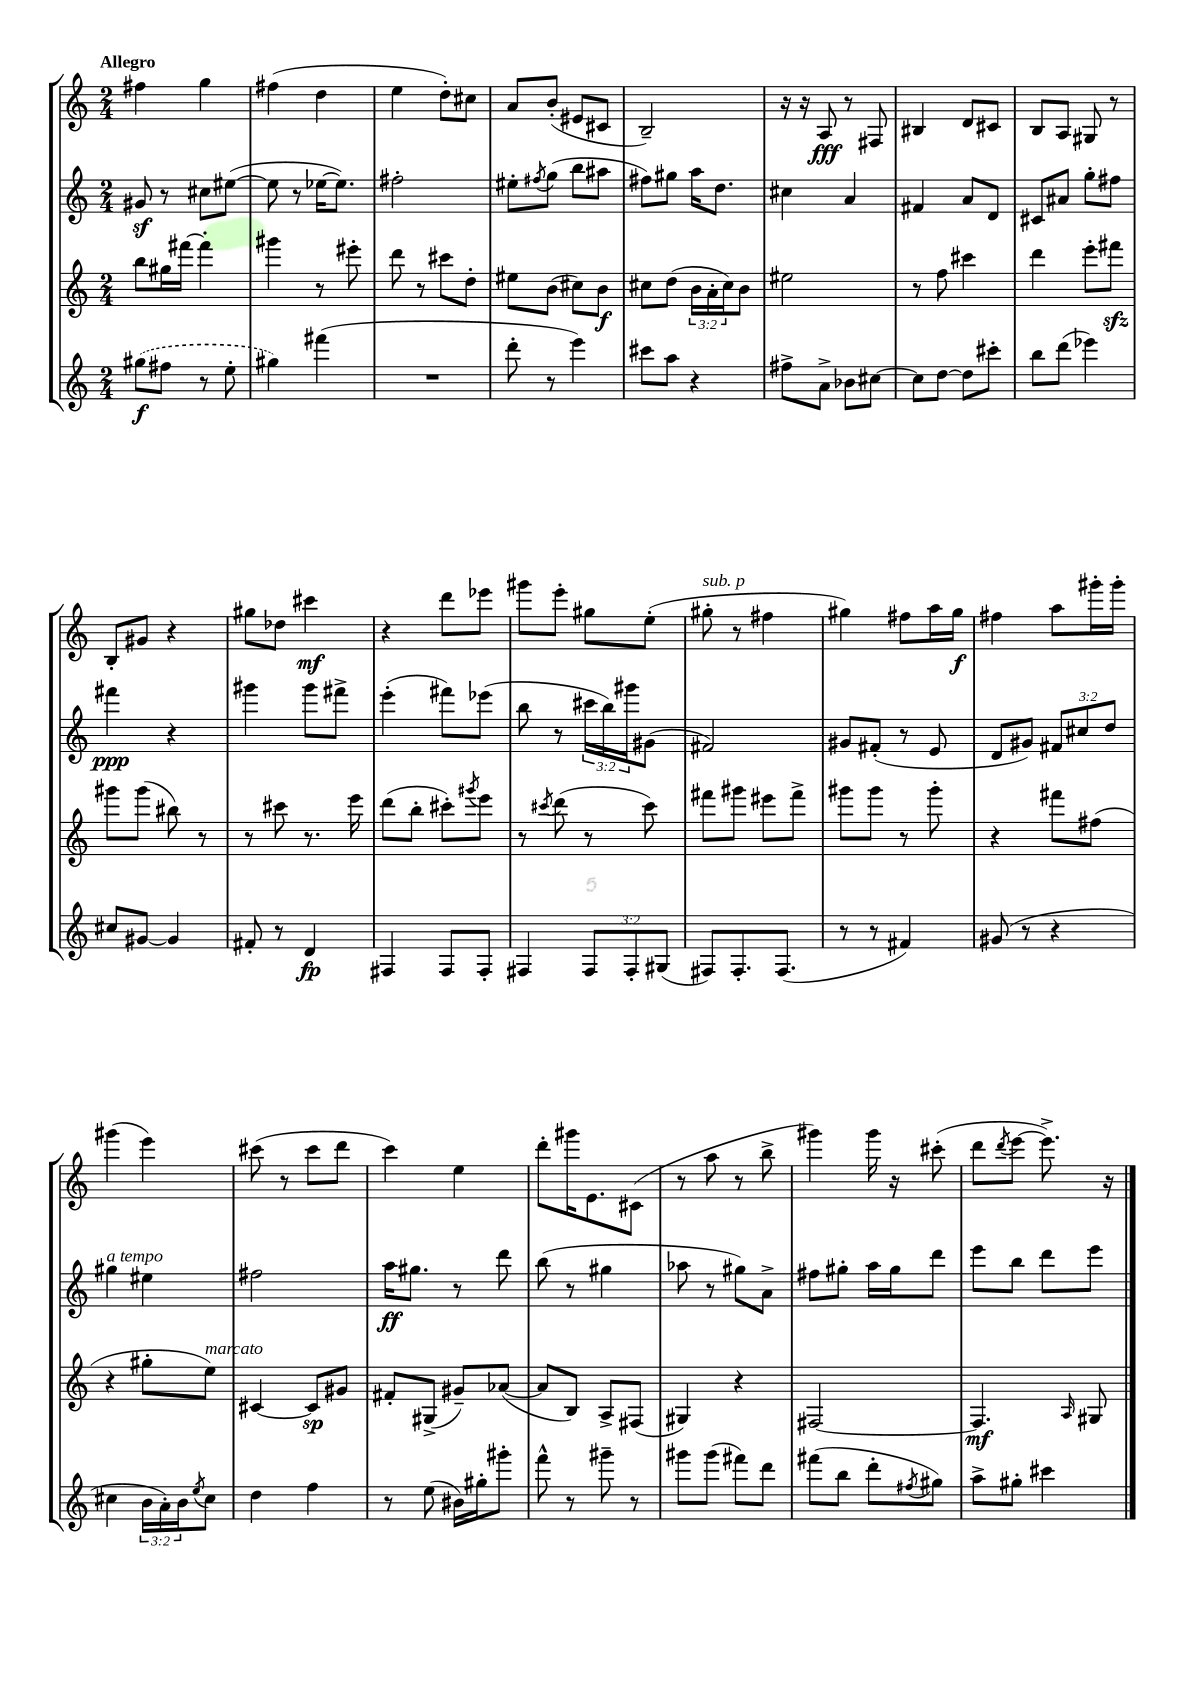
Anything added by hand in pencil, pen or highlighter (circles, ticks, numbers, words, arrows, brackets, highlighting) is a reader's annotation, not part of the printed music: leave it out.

**kern	**dynam	**kern	**dynam	**kern	**dynam	**kern	**dynam
*part4	*part4	*part3	*part3	*part2	*part2	*part1	*part1
*staff4	*staff4	*staff3	*staff3	*staff2	*staff2	*staff1	*staff1
*clefG2	*	*clefG2	*	*clefG2	*	*clefG2	*
*k[]	*	*k[]	*	*k[]	*	*k[]	*
*M2/4	*	*M2/4	*	*M2/4	*	*M2/4	*
=1	=1	=1	=1	=1	=1	=1	=1
!	!	!	!	!	!	!LO:TX:a:B:t=Allegro	!
(8gg#X\L	f	8bb\L	.	8g#Xz/	.	4ff#X\	.
8ff#X\J	.	16gg#X\L	.	8r	.	.	.
.	.	[16fff#X\JJ	.	.	.	.	.
8r	.	4fff#'\]	.	8cc#X\L	.	4gg\	.
8ee'\	.	.	.	([8ee#X\J	.	.	.
=2	=2	=2	=2	=2	=2	=2	=2
4gg#X\)	.	4ggg#X\	.	8ee#\]	.	(4ff#X\	.
.	.	.	.	8r	.	.	.
(4fff#X\	.	8r	.	[16ee-X\KL	.	4dd\	.
.	.	.	.	8.ee-\J])	.	.	.
.	.	8eee#X'\	.	.	.	.	.
=3	=3	=3	=3	=3	=3	=3	=3
2r	.	8ddd\	.	2ff#X'\	.	4ee\	.
.	.	8r	.	.	.	.	.
.	.	8ccc#X\L	.	.	.	8dd'\L)	.
.	.	8dd'\J	.	.	.	8cc#X\J	.
=4	=4	=4	=4	=4	=4	=4	=4
8ddd'\	.	8ee#X\L	.	8ee#X'\L	.	8a/L	.
.	.	.	.	8qff#X/	.	.	.
8r	.	(8b\J	.	(8gg\J	.	(8b'/J	.
4eee\)	.	8cc#X\L)	.	8bb\L	.	8e#X/L	.
.	.	8b\J	f	8aa#X\J	.	8c#X/J	.
=5	=5	=5	=5	=5	=5	=5	=5
8ccc#X\L	.	8cc#X\L	.	8ff#X\L)	.	2B~/)	.
8aa\J	.	(8dd\J	.	8gg#X\J	.	.	.
4r	.	24b\LL	.	16aa\KL	.	.	.
.	.	24a'\	.	.	.	.	.
.	.	.	.	8.dd\J	.	.	.
.	.	24cc#\J)	.	.	.	.	.
.	.	8b\J	.	.	.	.	.
=6	=6	=6	=6	=6	=6	=6	=6
8ff#X^\L	.	2ee#X\	.	4cc#X\	.	16r	.
.	.	.	.	.	.	16r	.
8a^\J	.	.	.	.	.	8A/	fff
8b-X\L	.	.	.	4a/	.	8r	.
[8cc#X\J	.	.	.	.	.	8F#X/	.
=7	=7	=7	=7	=7	=7	=7	=7
8cc#\L]	.	8r	.	4f#X/	.	4B#X/	.
[8dd\J	.	8ff\	.	.	.	.	.
8dd\L]	.	4ccc#X\	.	8a/L	.	8d/L	.
8ccc#X'\J	.	.	.	8d/J	.	8c#X/J	.
=8	=8	=8	=8	=8	=8	=8	=8
8bb\L	.	4ddd\	.	8c#X/L	.	8B/L	.
(8ddd\J	.	.	.	8a#X/J	.	8A/J	.
4eee-X\)	.	8eee'\L	.	8gg'\L	.	8G#X/	.
.	.	8fff#Xzz\J	.	8ff#X\J	.	8r	.
!!LO:LB:g=z
=9	=9	=9	=9	=9	=9	=9	=9
8cc#X/L	.	8ggg#X\L	.	4fff#X\	ppp	8B'/L	.
[8g#X/J	.	(8ggg#\J	.	.	.	8g#X/J	.
4g#/]	.	8bb#X\)	.	4r	.	4r	.
.	.	8r	.	.	.	.	.
=10	=10	=10	=10	=10	=10	=10	=10
8f#X'/	.	8r	.	4ggg#X\	.	8gg#X\L	.
8r	.	8ccc#X\	.	.	.	8dd-X\J	.
4d/	fp	8.r	.	8ggg#\L	.	4ccc#X\	mf
.	.	.	.	8fff#X^\J	.	.	.
.	.	16eee\	.	.	.	.	.
=11	=11	=11	=11	=11	=11	=11	=11
4F#X/	.	(8ddd\L	.	(4eee'\	.	4r	.
.	.	8bb'\J	.	.	.	.	.
8F#/L	.	8ccc#X'\L)	.	8fff#X\L)	.	8ddd\L	.
.	.	8qggg#X/	.	.	.	.	.
8F#'/J	.	8eee\J	.	(8eee-X\J	.	8eee-X\J	.
=12	=12	=12	=12	=12	=12	=12	=12
4F#X/	.	8r	.	8bb\	.	8ggg#X\L	.
.	.	8qccc#X/	.	.	.	.	.
.	.	(8ddd\	.	8r	.	8eee'\J	.
12F#/L	.	8r	.	24ccc#X\LL	.	8gg#X\L	.
.	.	.	.	24bb\)	.	.	.
12F#'/	.	.	.	24ggg#X\J	.	.	.
.	.	8ccc#\)	.	(8g#X\J	.	(8ee'\J	.
(12G#X/J	.	.	.	.	.	.	.
=13	=13	=13	=13	=13	=13	=13	=13
!	!	!	!	!	!	!LO:TX:a:i:t=sub. p	!
8F#X/L)	.	8fff#X\L	.	2f#X/)	.	8gg#X'\	.
8.F#'/	.	8ggg#X\J	.	.	.	8r	.
.	.	8eee#X\L	.	.	.	4ff#X\	.
(8.F#/J	.	.	.	.	.	.	.
.	.	8fff#^\J	.	.	.	.	.
=14	=14	=14	=14	=14	=14	=14	=14
8r	.	8ggg#X\L	.	8g#X/L	.	4gg#X\)	.
8r	.	8ggg#\J	.	(8f#X'/J	.	.	.
4f#X/)	.	8r	.	8r	.	8ff#X\L	.
.	.	8ggg#'\	.	8e/	.	16aa\L	.
.	.	.	.	.	.	16gg#\JJ	f
=15	=15	=15	=15	=15	=15	=15	=15
(8g#X/	.	4r	.	8d/L	.	4ff#X\	.
8r	.	.	.	8g#X/J)	.	.	.
4r	.	8fff#X\L	.	12f#X/L	.	8aa\L	.
.	.	.	.	12cc#X/	.	.	.
.	.	(8ff#X\J	.	.	.	16ggg#X'\L	.
.	.	.	.	12dd/J	.	.	.
.	.	.	.	.	.	16ggg#'\JJ	.
!!LO:LB:g=z
=16	=16	=16	=16	=16	=16	=16	=16
!	!	!	!	!LO:TX:a:i:t=a tempo	!	!	!
4cc#X\	.	4r	.	4gg#X\	.	(4ggg#X\	.
24b\LL	.	8gg#X'\L	.	4ee#X\	.	4eee\)	.
24a'\)	.	.	.	.	.	.	.
24b\J	.	.	.	.	.	.	.
8qee/	.	.	.	.	.	.	.
!	!	!LO:TX:a:i:t=marcato	!	!	!	!	!
8cc#\J	.	8ee\J)	.	.	.	.	.
=17	=17	=17	=17	=17	=17	=17	=17
4dd\	.	[4c#X/	.	2ff#X\	.	(8ccc#X\	.
.	.	.	.	.	.	8r	.
4ff\	.	8c#/L]	sp	.	.	8ccc#\L	.
.	.	8g#X/J	.	.	.	8ddd\J	.
=18	=18	=18	=18	=18	=18	=18	=18
8r	.	8f#X'/L	.	16aa\KL	ff	4ccc\)	.
.	.	.	.	8.gg#X\J	.	.	.
(8ee\	.	(8G#X^/J	.	.	.	.	.
16b#X\LL)	.	8g#X~/L)	.	8r	.	4ee\	.
16gg#X'\J	.	.	.	.	.	.	.
8ggg#X'\J	.	([8a-X/J	.	8ddd\	.	.	.
=19	=19	=19	=19	=19	=19	=19	=19
8fff^^\	.	8a-/L]	.	(8bb\	.	8ddd'\L	.
8r	.	8B/J)	.	8r	.	16ggg#X\K	.
.	.	.	.	.	.	8.e\	.
8ggg#X~\	.	8A^/L	.	4gg#X\	.	.	.
8r	.	(8F#X/J	.	.	.	(8c#X\J	.
=20	=20	=20	=20	=20	=20	=20	=20
8ggg#X\L	.	4G#X/)	.	8aa-X\	.	8r	.
(8ggg#\J	.	.	.	8r	.	8aa\	.
8fff#X\L)	.	4r	.	8gg#X\L)	.	8r	.
8ddd\J	.	.	.	8a^\J	.	8bb^\	.
=21	=21	=21	=21	=21	=21	=21	=21
(8fff#X\L	.	[2F#X/	.	8ff#X\L	.	4ggg#X\)	.
8bb\J	.	.	.	8gg#X'\J	.	.	.
8ddd'\L	.	.	.	16aa\LL	.	16ggg#\	.
.	.	.	.	16gg#\J	.	16r	.
8qff#X/	.	.	.	.	.	.	.
8gg#X\J)	.	.	.	8ddd\J	.	(8ccc#X'\	.
=22	=22	=22	=22	=22	=22	=22	=22
8aa^\L	.	4.F#/]	mf	8eee\L	.	8ddd\L	.
.	.	.	.	.	.	8qddd/	.
8gg#X'\J	.	.	.	8bb\J	.	[8eee\J	.
4ccc#X\	.	.	.	8ddd\L	.	8.eee^\])	.
.	.	16qqA/	.	.	.	.	.
.	.	8G#X/	.	8eee\J	.	.	.
.	.	.	.	.	.	16r	.
==	==	==	==	==	==	==	==
*-	*-	*-	*-	*-	*-	*-	*-
